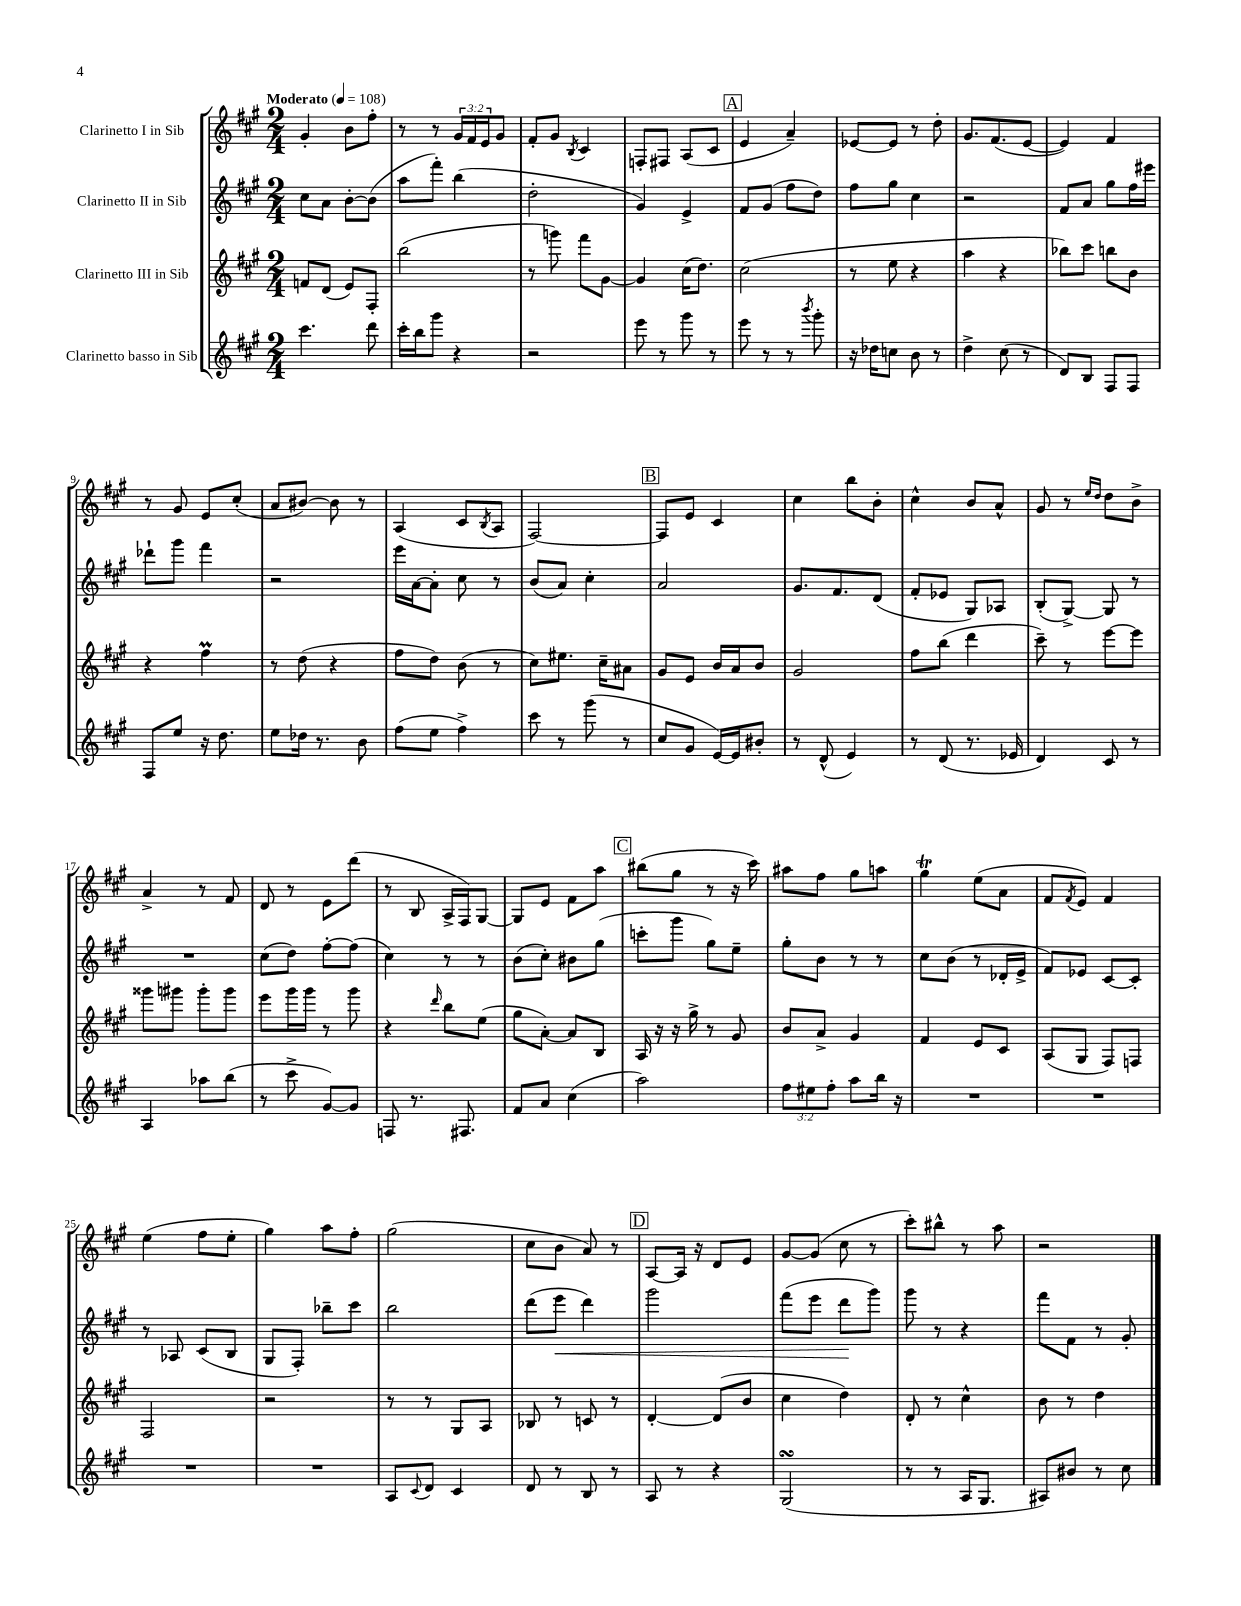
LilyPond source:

<<
\new StaffGroup <<
\new Staff = "s0" \with { instrumentName = "Clarinetto I in Sib" } {
    \clef treble \key a \major \numericTimeSignature \time 2/4 \override Staff.TupletNumber.text = #tuplet-number::calc-fraction-text \tempo "Moderato" 4 = 108
    gis'4-. b'8 fis''8-. |
    r8 r8 \tuplet 3/2 { gis'16 fis'16 e'16 } gis'8 |
    fis'8-. gis'8 \acciaccatura { b8 } cis'4 |
    f8-. fis8 a8( cis'8 |
    \mark \markup { \box "A" } e'4 a'4--) |
    ees'8~ ees'8 r8 d''8-. |
    gis'8. fis'8.( e'8~ |
    e'4) fis'4 |
    r8 gis'8 e'8 cis''8-.( |
    a'8 bis'8~) bis'8 r8 |
    a4( cis'8 \acciaccatura { b8 } a8 |
    fis2~) |
    \mark \markup { \box "B" } fis8 e'8 cis'4 |
    cis''4 b''8 b'8-. |
    cis''4-^ b'8 a'8-^ |
    gis'8 r8 \grace { e''16 d''16 } d''8 b'8-> |
    a'4-> r8 fis'8 |
    d'8 r8 e'8 d'''8( |
    r8 b8 a16-> fis16) gis8~ |
    gis8 e'8 fis'8 a''8 |
    \mark \markup { \box "C" } bis''8( gis''8 r8 r16 cis'''16) |
    ais''8 fis''8 gis''8 a''8 |
    gis''4\trill e''8( a'8 |
    fis'8 \acciaccatura { fis'8 } e'8) fis'4 |
    e''4( fis''8 e''8-. |
    gis''4) a''8 fis''8-. |
    gis''2( |
    cis''8 b'8 a'8) r8 |
    \mark \markup { \box "D" } a8~ a16 r16 d'8 e'8 |
    gis'8~ gis'8( cis''8 r8 |
    cis'''8-.) bis''8-^ r8 a''8 |
    r2 \bar "|." |
}
\new Staff = "s1" \with { instrumentName = "Clarinetto II in Sib" } {
    \clef treble \key a \major \numericTimeSignature \time 2/4
    cis''8 a'8 b'8~-. b'8( |
    a''8 fis'''8-.) b''4( |
    d''2-. |
    gis'4) e'4-> |
    \mark \markup { \box "A" } fis'8 gis'8( fis''8 d''8) |
    fis''8 gis''8 cis''4 |
    r2 |
    fis'8 a'8 gis''8 fis''16 eis'''16 |
    des'''8-! gis'''8 fis'''4 |
    r2 |
    e'''16 a'16~ a'8-. cis''8 r8 |
    b'8( a'8) cis''4-. |
    \mark \markup { \box "B" } a'2 |
    gis'8. fis'8. d'8( |
    fis'8-. ees'8 gis8) aes8 |
    b8-.( gis8~->) gis8 r8 |
    R2 |
    cis''8( d''8) fis''8~-. fis''8( |
    cis''4) r8 r8 |
    b'8( cis''8-.) bis'8 gis''8( |
    \mark \markup { \box "C" } c'''8-. gis'''8 gis''8) e''8-- |
    gis''8-. b'8 r8 r8 |
    cis''8 b'8( r8 des'16-. e'16-> |
    fis'8) ees'8 cis'8~ cis'8-. |
    r8 aes8 cis'8( b8 |
    gis8 fis8-.) bes''8-- cis'''8 |
    b''2 |
    d'''8( e'''8\< d'''4) |
    \mark \markup { \box "D" } gis'''2 |
    fis'''8( e'''8 d'''8\! gis'''8) |
    gis'''8 r8 r4 |
    fis'''8 fis'8 r8 gis'8-. \bar "|." |
}
\new Staff = "s2" \with { instrumentName = "Clarinetto III in Sib" } {
    \clef treble \key a \major \numericTimeSignature \time 2/4
    f'8 d'8( e'8) fis8-. |
    b''2( |
    r8 g'''8) fis'''8 gis'8~ |
    gis'4 cis''16( d''8.) |
    \mark \markup { \box "A" } cis''2( |
    r8 e''8 r4 |
    a''4 r4 |
    bes''8) cis'''8 b''8 b'8 |
    r4 fis''4\prall |
    r8 d''8( r4 |
    fis''8 d''8) b'8( r8 |
    cis''8) eis''8. cis''16-- ais'8 |
    \mark \markup { \box "B" } gis'8 e'8 b'16 a'16 b'8 |
    gis'2 |
    fis''8 b''8( d'''4 |
    cis'''8--) r8 e'''8~ e'''8 |
    gisis'''8 gis'''8 gis'''8-. gis'''8 |
    e'''8 gis'''16 gis'''16 r8 gis'''8 |
    r4 \grace { d'''16 } b''8 e''8( |
    gis''8 a'8~-.) a'8 b8 |
    \mark \markup { \box "C" } a16 r16 r16 gis''16-> r8 gis'8 |
    b'8 a'8-> gis'4 |
    fis'4 e'8 cis'8 |
    a8( gis8 fis8) f8 |
    fis2 |
    r2 |
    r8 r8 gis8 a8 |
    bes8 r8 c'8 r8 |
    \mark \markup { \box "D" } d'4~-. d'8( b'8 |
    cis''4 d''4) |
    d'8-. r8 cis''4-^ |
    b'8 r8 d''4 \bar "|." |
}
\new Staff = "s3" \with { instrumentName = "Clarinetto basso in Sib" } {
    \clef treble \key a \major \numericTimeSignature \time 2/4 \override Staff.TupletNumber.text = #tuplet-number::calc-fraction-text
    cis'''4. d'''8 |
    cis'''16-. b''16 gis'''8 r4 |
    r2 |
    e'''8 r8 gis'''8 r8 |
    \mark \markup { \box "A" } e'''8 r8 r8 \acciaccatura { b'''8 } gis'''8-. |
    r16 des''16 c''8 b'8 r8 |
    d''4-> cis''8( r8 |
    d'8) b8 fis8 fis8 |
    fis8 e''8 r16 d''8. |
    e''8 des''16 r8. b'8 |
    fis''8( e''8 fis''4->) |
    cis'''8 r8 gis'''8( r8 |
    \mark \markup { \box "B" } cis''8 gis'8 e'16~) e'16 bis'8-. |
    r8 d'8-^( e'4) |
    r8 d'8( r8. ees'16 |
    d'4) cis'8 r8 |
    a4 aes''8 b''8( |
    r8 cis'''8-> gis'8~) gis'8 |
    f8 r8. fis8. |
    fis'8 a'8 cis''4( |
    \mark \markup { \box "C" } a''2) |
    \tuplet 3/2 { fis''8 eis''8 fis''8-. } a''8 b''16 r16 |
    R2 |
    R2 |
    R2 |
    R2 |
    a8 \appoggiatura { cis'8 } d'8 cis'4 |
    d'8 r8 b8 r8 |
    \mark \markup { \box "D" } a8 r8 r4 |
    gis2\turn( |
    r8 r8 a16 gis8. |
    ais8) bis'8 r8 cis''8 \bar "|." |
}
>>
>>
